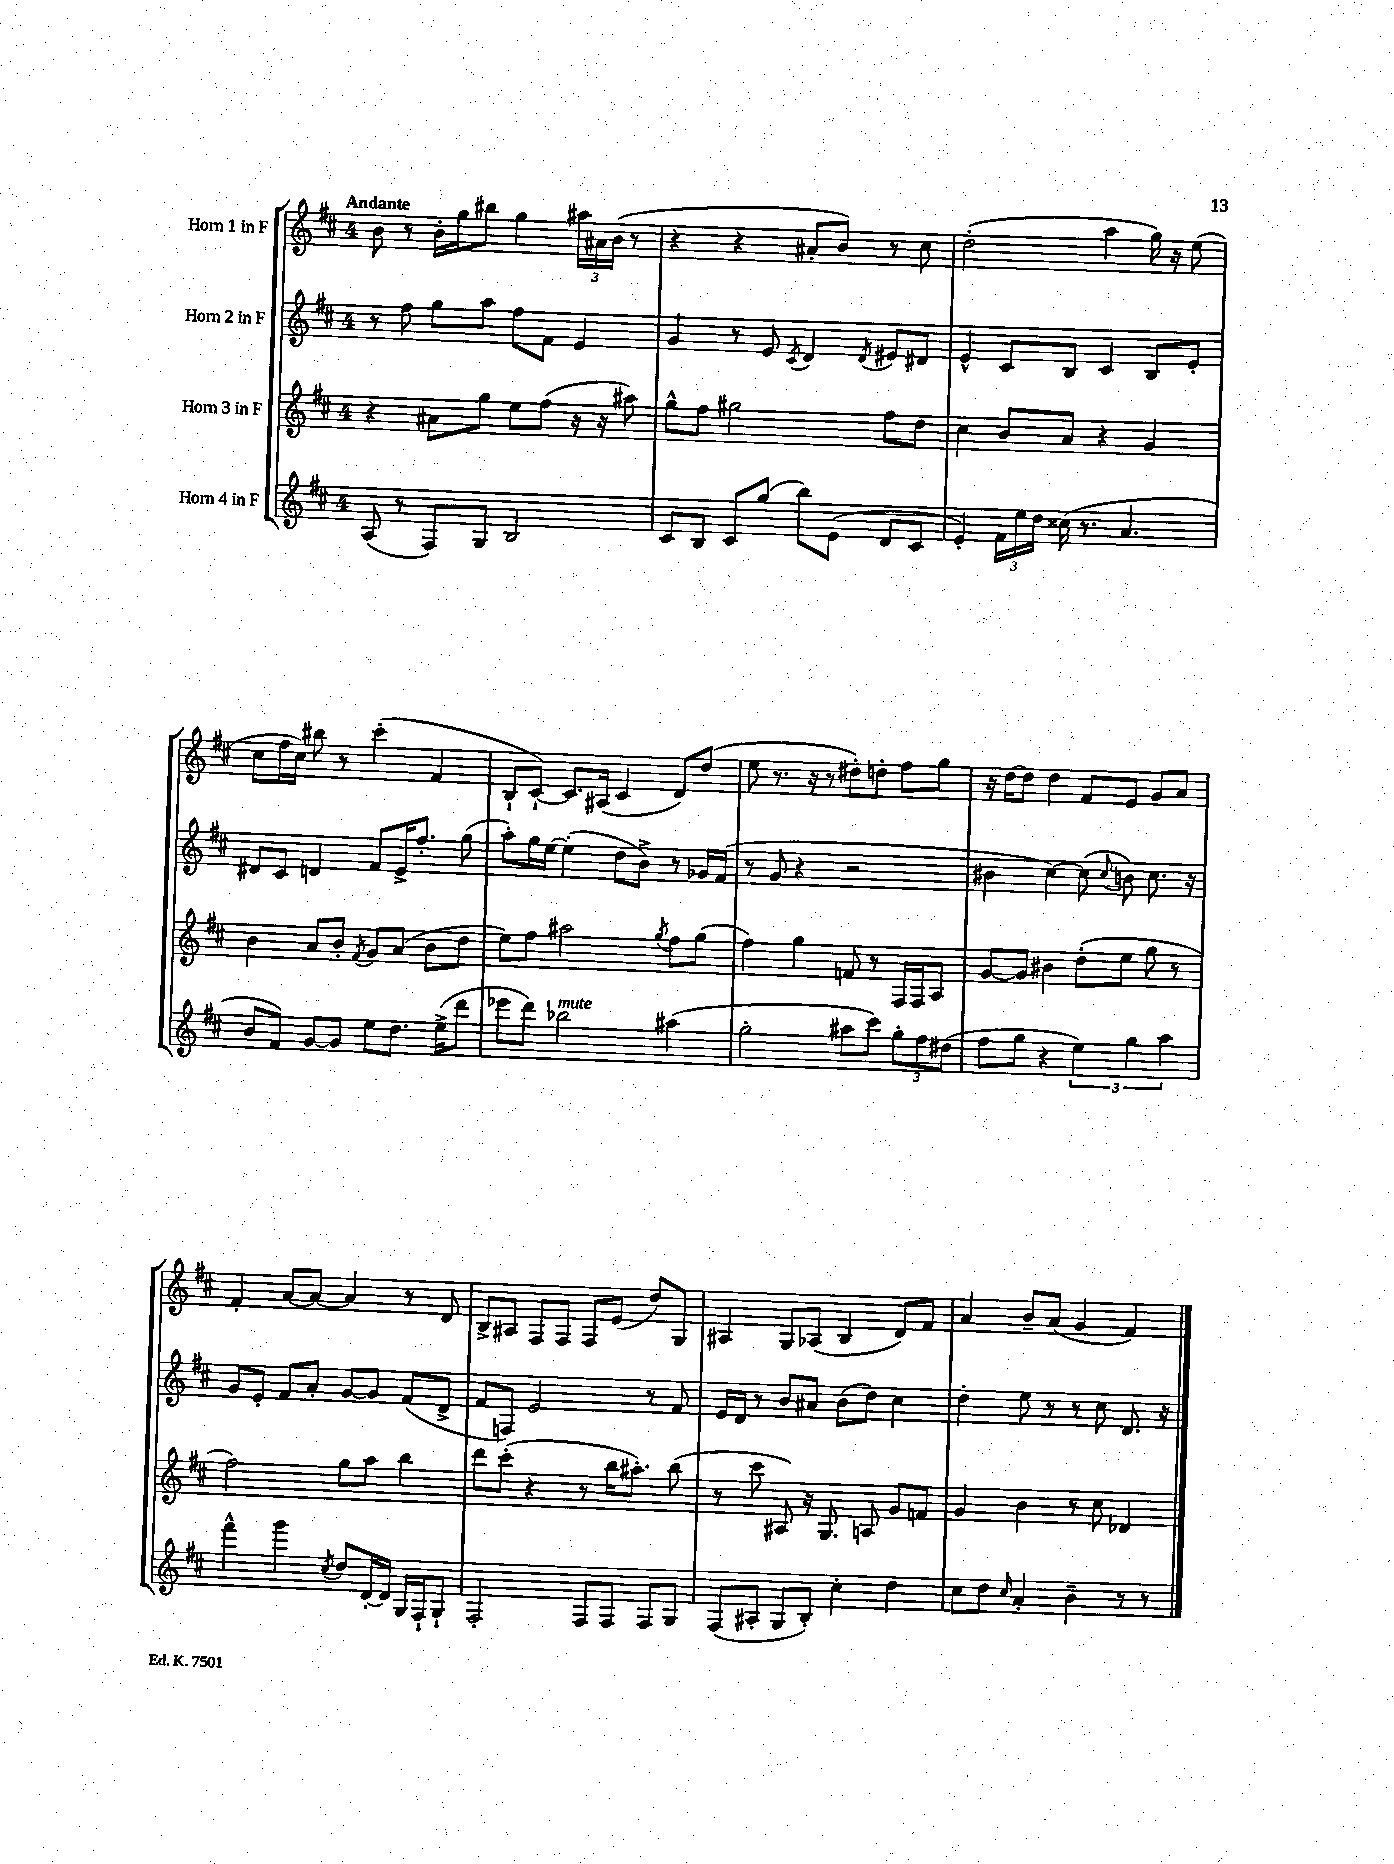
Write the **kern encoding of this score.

**kern	**kern	**kern	**kern
*staff4	*staff3	*staff2	*staff1
*clefG2	*clefG2	*clefG2	*clefG2
*k[f#c#]	*k[f#c#]	*k[f#c#]	*k[f#c#]
*M4/4	*M4/4	*M4/4	*M4/4
(8A/	4r	8r	8b\
8r	.	8ff#\	8r
8F#/L)	8a#\L	8gg\L	16b'\LL
.	.	.	16gg\J
8G/J	8gg\J	8aa\J	8bb#\J
2B/	8ee\L	8ff#\L	4gg\
.	(8ff#\J	8f#\J	.
.	16r	4e/	24aa#\LL
.	.	.	24a#\
.	16r	.	.
.	.	.	(24b\JJ
.	8aa#\)	.	8r
=	=	=	=
8c#/L	8gg^^\L	4g/	4r
8B/J	8ff#\J	.	.
8c#/L	2gg#\	8r	4r
(8gg/J	.	8e/	.
.	.	8qc#/	.
8bb\L)	.	4d/	8a#'/L
(8e\J	.	.	8b/J)
.	.	8qd/	.
8d/L	8ff#\L	8e#/L	8r
8c#/J	8dd\J	8d#/J	8cc#\
=	=	=	=
4e'/)	4cc#\	4e^^/	(2dd'\
24f#\LL	8b/L	8c#/L	.
24ee\	.	.	.
24dd\JJ	.	.	.
(16cc##\	8a/J	8B/J	.
8.r	.	.	.
.	4r	4c#/	4aa\
4.a/	.	.	.
.	4g/	8B/L	16gg\)
.	.	.	16r
.	.	8e'/J	(8ee\
=	=	=	=
8b/L	4b\	8d#/L	8cc#\L
8f#/J)	.	8c#/J	16ff#\L
.	.	.	16cc#\JJ)
[8g/L	8a/L	4d/	8bb#\
8g/]J	8b'/J	.	8r
.	8qf#/	.	.
8ee\L	8g/L	8f#/L	(4ccc#'\
8.dd\J	(8a/J	16e^/K	.
.	.	8.ff#'/J	.
.	8b\L	.	4f#/
(16ee^\LK	.	.	.
8ddd\J	8dd\J	(8gg\	.
=	=	=	=
8eee-\L	8ee\L)	8aa'\L)	8B`/L
8ddd\J)	8ff#\J	16gg\L	[8c#`/J)
.	.	[16ee\JJ	.
2bb-\	2aa#\	(4ee'\]	8.c#/]L
.	.	.	(16A#/Jk
.	.	8dd\L	4c#/
.	.	8b^\J)	.
.	8qgg/	.	.
(4aa#\	8ff#\L	8r	8d/L)
.	(8gg\J	16g-/LL	(8dd/J
.	.	(16f#/JJ	.
=	=	=	=
2gg'\	4ff#\)	8r	8ee\
.	.	8g/	8.r
.	4gg\	4r	.
.	.	.	16r
.	.	.	8r
8aa#\L	8f/	2r	8dd#'\L)
8ccc#\J)	8r	.	8dd'\J
12gg'\L	16F#/LL	.	8ff#\L
.	16F#/J	.	.
12ff#\	.	.	.
.	8A/J	.	8gg\J
(12dd#\J	.	.	.
=	=	=	=
8ff#\L	[8g/L	4b#\	16r
.	.	.	[16dd\LK
8gg\J	8g/]J	.	8dd\]J
4r	4b#\	[4cc#\)	4dd\
6ee\)	(8dd'\L	(8cc#\]	8f#/L
.	.	8qqcc#/	.
.	8ee\J	8b\)	8e/J
6gg\	.	.	.
.	8gg\	8.cc#\	8g/L
6aa\	.	.	.
.	8r	.	8a/J
.	.	16r	.
=	=	=	=
4fff#^^\	2ff#\)	8g/L	4f#'/
.	.	8e'/J	.
4ggg\	.	8f#/L	[8a/L
.	.	8a'/J	8a/_J
8qcc#/	.	.	.
8dd/L	8gg\L	[8g/L	4a/]
[16d'/L	8aa\J	8g/]J	.
16d/]JJ	.	.	.
16G/LL	4bb\	(8f#/L	8r
16F#`/J	.	.	.
8G`/J	.	8d^/J	8d/
=	=	=	=
2F#'/	8ddd\L	8f#/L	8B^/L
.	(8ccc#'\J	8F/J)	8A#/J
.	4r	2e/	8F#/L
.	.	.	8F#/J
8F#/L	8r	.	8F#/L
8F#/J	16bb\LK	.	(8e/J
.	8.aa#'\J)	.	.
8F#/L	.	8r	8dd/L)
8G/J	(8bb\	8f#/	8G/J
=	=	=	=
(8F#/L	8r	16e/LL	4A#/
.	.	16d/JJ	.
8A#'/J	8ccc#\	8r	.
8G/L	8A#/)	8b/L	8G/L
8B'/J)	16r	8a#/J	(8A-/J
.	8.G/	.	.
4cc#'\	.	(8b\L	4B/
.	8A/	8dd\J)	.
4dd\	8g/L	4cc#\	8d/L)
.	8f/J	.	8f#/J
=	=	=	=
8cc#\L	4g/	4dd'\	4a/
8dd\J	.	.	.
16qqcc#/	.	.	.
4a'/	4b\	8ee\	8b~/L
.	.	8r	(8a/J
4b~\	8r	8r	4g/
.	8cc#\	8cc#\	.
8r	4d-/	8.d/	4f#/)
8r	.	.	.
.	.	16r	.
==	==	==	==
*-	*-	*-	*-
